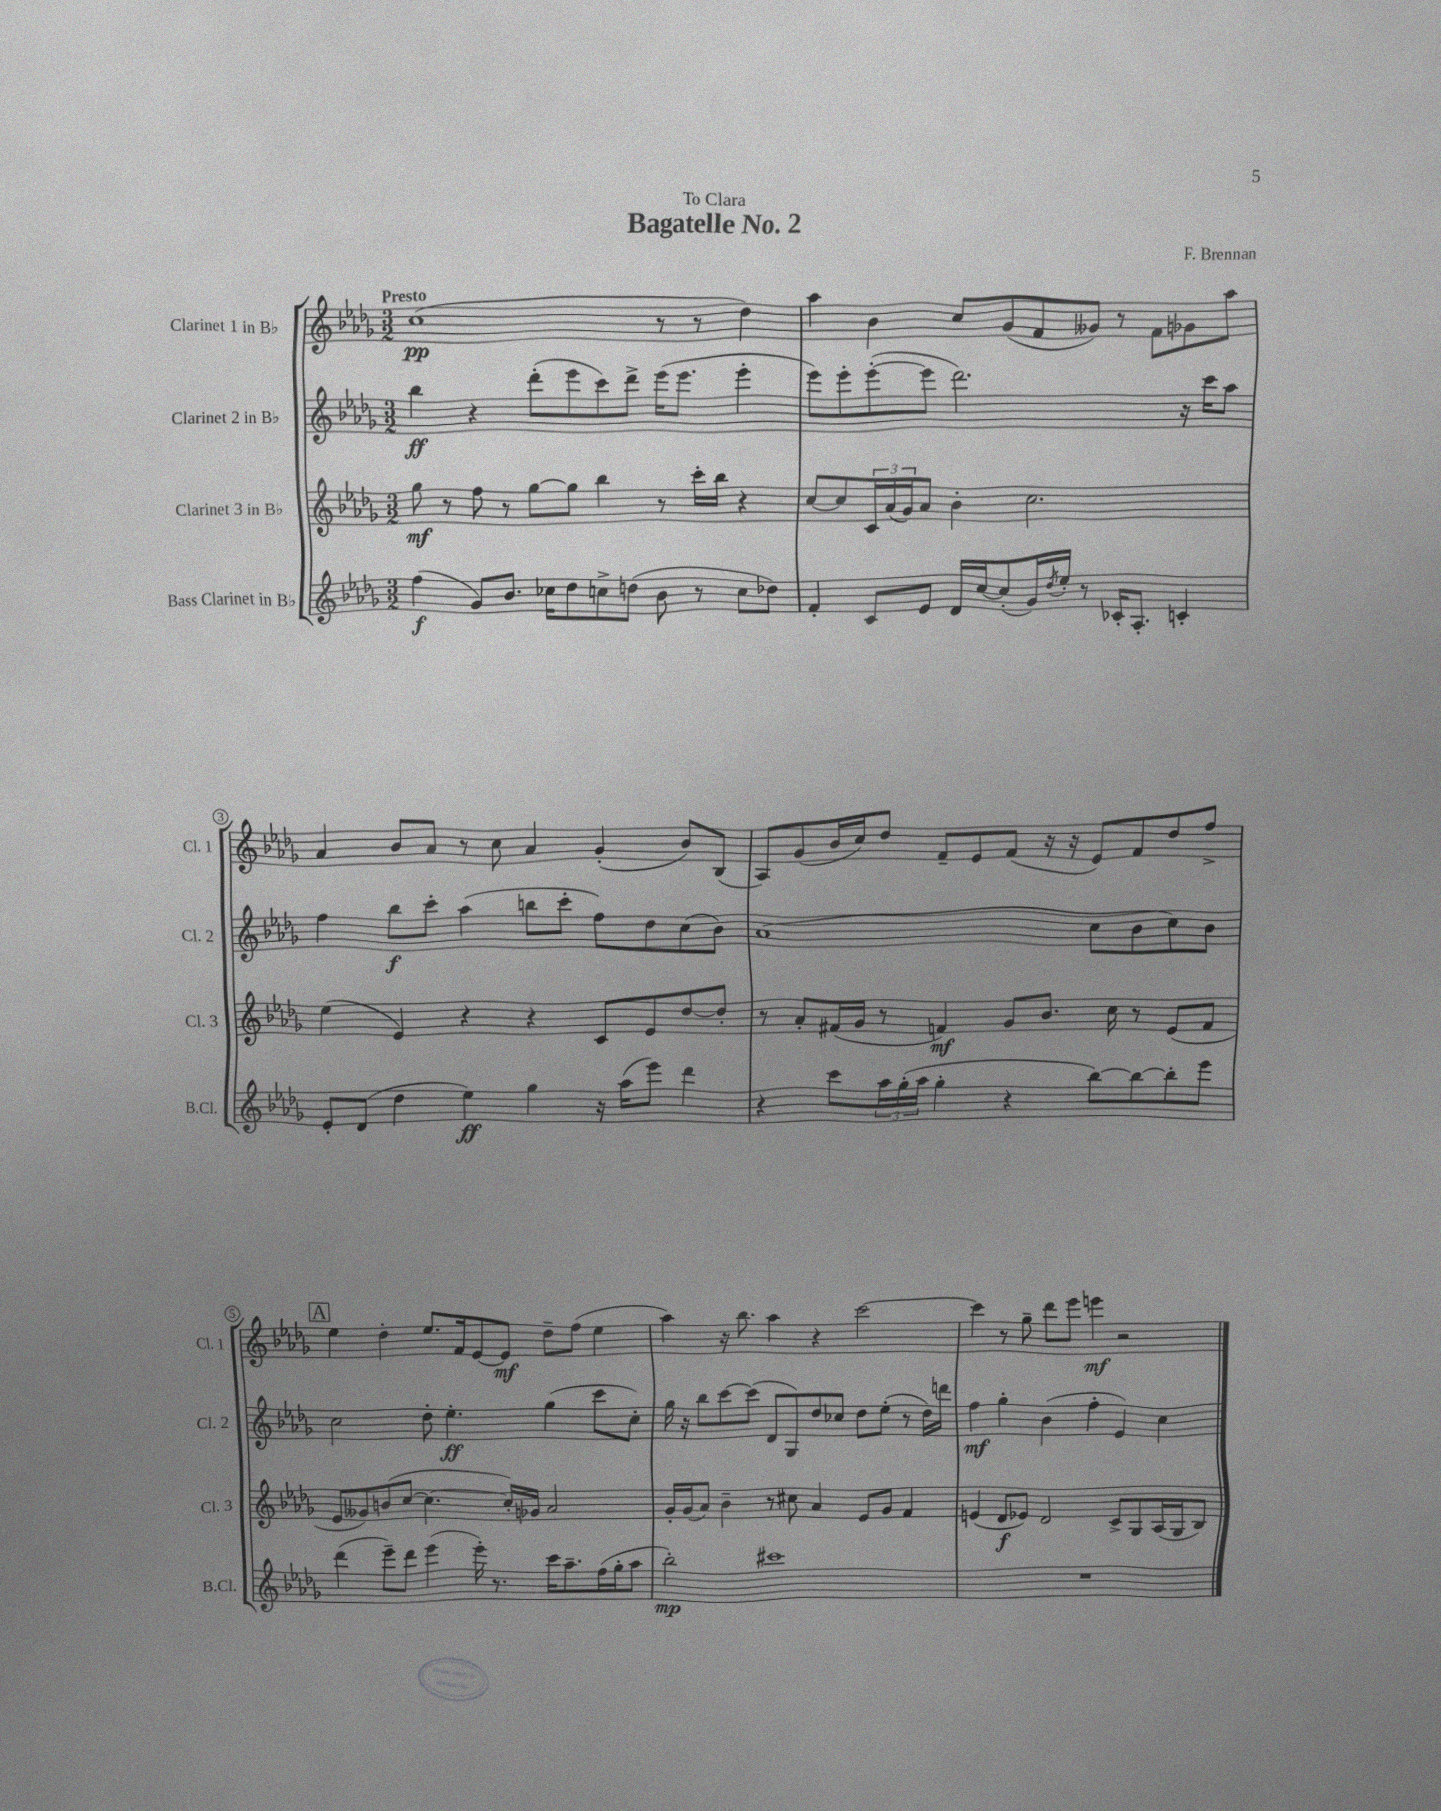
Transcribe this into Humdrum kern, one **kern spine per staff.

**kern	**kern	**kern	**kern
*staff4	*staff3	*staff2	*staff1
*clefG2	*clefG2	*clefG2	*clefG2
*k[b-e-a-d-g-]	*k[b-e-a-d-g-]	*k[b-e-a-d-g-]	*k[b-e-a-d-g-]
*M3/2	*M3/2	*M3/2	*M3/2
(4ff\	8gg-\	4bb-\	(1cc
.	8r	.	.
8g-/L)	8ff\	4r	.
8.b-/J	8r	.	.
.	[8gg-\L	(8ddd-'\L	.
16cc-\LK	.	.	.
8dd-\	8gg-\]J	8eee-\	.
8cc^\	4bb-\	8ccc\)	.
(8dd\J	.	8ddd-^\J	.
8b-\	8r	(16eee-\LK	8r
.	.	8.eee-\J	.
8r	16ccc'\LL	.	8r
.	16bb-\JJ	.	.
8cc\L	4r	4eee-'\	4dd-\)
8dd-\J)	.	.	.
=	=	=	=
4f'/	[8cc/L	8eee-\L)	4aa-\
.	8cc/]	8eee-'\	.
8c/L	24c/L	([8eee-'\	4b-\
.	(24a-/	.	.
.	24g-/J)	.	.
8e-/J	8a-/J	8eee-\]J	.
16d-/LL	4b-'\	2.ddd-\)	8cc/L
[16cc/J	.	.	.
(8cc'/]	.	.	(8g-/
16g-/L)	2.cc\	.	8f/
8qdd-/	.	.	.
16ee-'/JJ	.	.	.
8r	.	.	8g--/J)
16c-'/LK	.	.	8r
8.A-'/J	.	.	.
.	.	.	8f\L
4c'/	.	16r	8g-\
.	.	16ccc\LK	.
.	.	8aa-\J	8aa-\J
=	=	=	=
8e-'/L	(4ee-\	4ff\	4a-/
(8d-/J	.	.	.
4dd-\	4e-/)	8bb-\L	8b-/L
.	.	8ccc'\J	8a-/J
4ee-\)	4r	(4aa-\	8r
.	.	.	8cc\
4gg-\	4r	8bb\L	4a-/
.	.	8ccc'\J	.
16r	8c/L	8ff\L)	(4g-'/
(16aa-\LK	.	.	.
8eee-\J)	8e-/	8dd-\	.
4ddd-\	[8dd-/	(8cc\	8b-/L)
.	8dd-'/]J	8b-\J)	(8B-/J
=	=	=	=
4r	8r	(1a-	8A-/L)
.	8a-'/L	.	(8g-/
8ccc\L	(16f#/L	.	16b-/L
.	16g-/JJ	.	16cc/J)
24aa-\L	8r	.	8dd-/J
(24gg-'\	.	.	.
24aa-\JJ	.	.	.
4gg-'\	4f/)	.	8f~/L
.	.	.	8e-/
4r	8g-/L	.	(8f/J
.	8.b-/J	.	16r
.	.	.	16r
[8bb-\L)	.	8cc\L	8e-/L)
.	16cc\	.	.
8bb-\_	8r	8b-\	8f/
8bb-'\]	(8e-/L	8cc\)	8dd-/
8eee-\J	8f/J	8b-\J	8ff^/J
=	=	=	=
(4ddd-\	8e-/L	2cc\	4ee-\
.	8g--/)	.	.
8eee-~\L)	(8b/	.	4dd-'\
8ddd-\J	[8cc/J	.	.
(4eee-\	4.cc\_	8dd-'\	8.ee-/L
.	.	4.ee-'\	.
.	.	.	16f/k
16eee-'\)	.	.	[8e-/
8.r	.	.	.
.	16cc'/]LL)	.	8e-/]J
.	16g-/JJ	.	.
16ccc\LK	2a-/	(4gg-\	8dd-~\L
8.aa-~\	.	.	.
.	.	.	(8ff\J
(16ff\L	.	8ccc\L	4ee-\
16gg-'\J	.	.	.
8aa-\J	.	8cc'\J)	.
=	=	=	=
2bb-'\)	16g-'/LL	16gg-\	4aa-\)
.	(16g-/J	16r	.
.	8a-/J)	8bb-\L	.
.	4b-~\	[8ccc\	16r
.	.	.	8.bb-\
.	.	(8ccc\]J	.
1ccc#	8r	8d-/L	4aa-\
.	8cc#\	8G-/)	.
.	4a-/	8dd-/	4r
.	.	8cc-/J	.
.	8e-/L	8dd-\L	[2ccc\
.	8g-/J	(8ee-'\J	.
.	4f/	8r	.
.	.	16dd-\LL)	.
.	.	16ddd\JJ	.
=	=	=	=
1.r	(4e/	4ff\	4ccc\]
.	8d-/L	4gg-'\	8r
.	8e-/J)	.	8gg-~\
.	2d-/	(4b-\	8ddd-\L
.	.	.	8eee-\J
.	.	4ff'\	4eee\
.	8c^/L	4e-/)	2r
.	8G-/	.	.
.	(16A-/L	4cc\	.
.	16G-/J	.	.
.	8B-/J)	.	.
==	==	==	==
*-	*-	*-	*-
